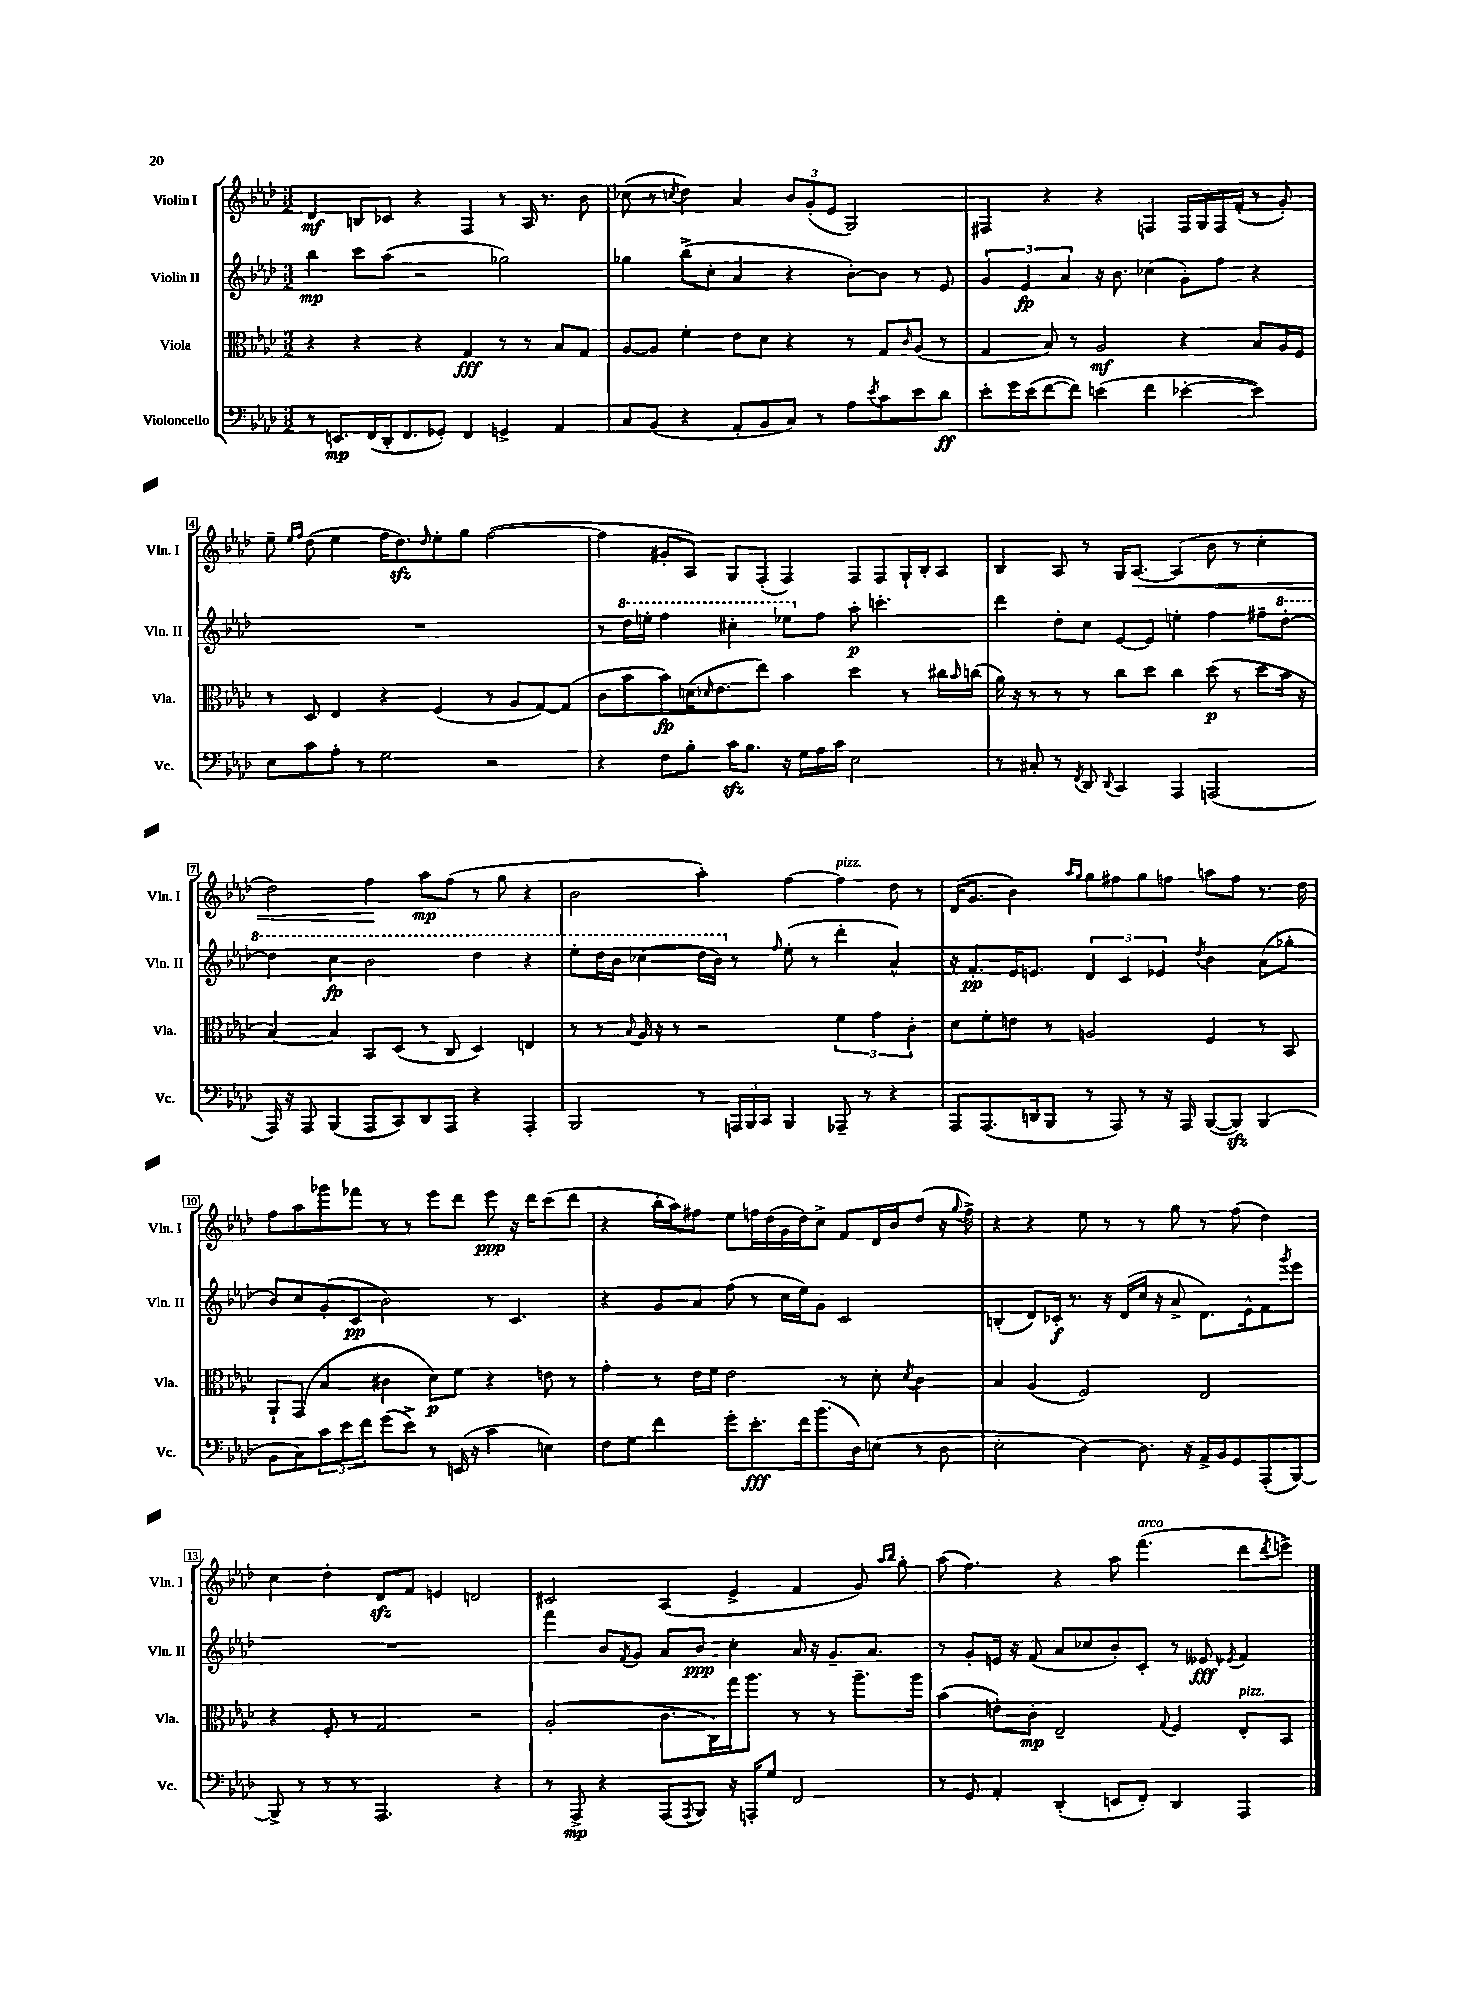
<<
\new StaffGroup <<
\new Staff = "s0" \with { instrumentName = "Violin I" shortInstrumentName = "Vln. I" } {
    \clef treble \key aes \major \numericTimeSignature \time 3/2
    des'4\mf b8 ces'8 r4 f4 r8 aes16 r8. bes'8 |
    ces''8( r8 \acciaccatura { c''8 } des''4) aes'4 \tuplet 3/2 { bes'8 g'8-.( ees'8 } g2) |
    fis4 r4 r4 f4 f16 g16 f16 f'16-.( r8 g'8-.) |
    ees''8-- \grace { ees''16 f''16 } des''8( ees''4 f''16 des''8.\sfz) \grace { des''16 } ees''8-. g''8 f''2~( |
    f''4 gis'8-. aes8) g8 f8-.( f4) f8 f8 g16-! bes16-. aes8 |
    bes4 aes8 r8 g16 aes8.~\< aes4( bes'8 r8 c''4-. |
    des''2) f''4\! aes''8\mp f''8( r8 g''8 r4 |
    bes'2 aes''4-.) f''4~ f''4^\markup { \italic "pizz." } des''8 r8 |
    des'16( g'8. bes'4) \grace { aes''16 g''16 } g''8 fis''8 g''8 f''8 a''8 f''8 r8. des''16 |
    f''8 aes''8 ges'''8 fes'''8 r8 r8 ees'''8 des'''8 ees'''8\ppp r16 des'''16 c'''8( des'''8 |
    r4 bes''16-. aes''16) fis''8 ees''8 f''16 des''16( g'16 des''16) c''8-> f'8 des'16 bes'16 des''8( r16 \appoggiatura { g''8 } f''16->) |
    r4 r4 ees''8 r8 r8 g''8 r8 f''8( des''4) |
    c''4 des''4-. des'8\sfz f'8 e'4 d'2 |
    cis'2 aes4( ees'4-> f'4 g'8) \grace { aes''16 bes''16 } g''8-. |
    aes''8( f''4.) r4 aes''8 f'''4.^\markup { \italic "arco" }( des'''8 \acciaccatura { des'''8 } e'''8->) \bar "|." |
}
\new Staff = "s1" \with { instrumentName = "Violin II" shortInstrumentName = "Vln. II" } {
    \clef treble \key aes \major \numericTimeSignature \time 3/2
    bes''4\mp c'''8 aes''8( r2 ges''2) |
    ges''4 bes''8->( c''8-. aes'4 r4 bes'8~-.) bes'8 r8 ees'8 |
    \tuplet 3/2 { g'4 ees'4\fp aes'4 } r16 bes'8. ces''4( g'8-.) f''8 r4 |
    R1. |
    r8 \ottava #1 des'''16 e'''16-. f'''4 cis'''4-. ees'''8 \ottava #0 f''8 aes''8-.\p c'''4.-. |
    des'''4 des''8-. c''8 ees'8~ ees'8 e''4-. f''4 fis''8-- \ottava #1 des'''8~-. |
    des'''4 c'''4\fp bes''2 des'''4 r4 |
    ees'''8-. des'''16 bes''16 ces'''4( des'''16 bes''16) \ottava #0 r8 \grace { f''16 } ees''8-.( r8 des'''4-. aes'4-^) |
    r16 f'8.-.\pp ees'16 e'8. \tuplet 3/2 { des'4 c'4 ees'4 } \acciaccatura { des''8 } bes'4 aes'8( ges''8-. |
    bes'8) c''8 g'8-.( c'8\pp bes'2) r8 c'4. |
    r4 g'8 aes'8 f''8( r8 c''16 ees''16) g'8 c'2 |
    b4-.( des'8) ces'16-.\f r8. r16 des'16( c''16 r16 aes'8-> des'8.) ees'16-^ f'8 \acciaccatura { g'''8 } ees'''8 |
    R1. |
    f'''4 bes'8 \acciaccatura { f'8 } g'8 aes'8 bes'8\ppp c''4-. aes'16 r16 g'8.-- aes'8. |
    r8 g'8-. e'16 r16 f'8( aes'8 ces''8 bes'8-.) c'8-. r8 eeses'8\fff \acciaccatura { ees'8 } f'4 \bar "|." |
}
\new Staff = "s2" \with { instrumentName = "Viola" shortInstrumentName = "Vla." } {
    \clef alto \key aes \major \numericTimeSignature \time 3/2
    r4 r4 r4 g4\fff r8 r8 bes8 g8 |
    aes8~ aes8 f'4-. ees'8 des'8 r4 r8 g8 \grace { c'16 } aes8( r8 |
    g4 bes8) r8 aes2\mf r4 bes8 aes16 f16 |
    r8 des8 ees4 r4 f4( r8 aes8 g8~) g8( |
    c'8 bes'8 bes'8\fp) d'16( \grace { des'16 } ees'8. ees''8) bes'4 des''4 r8 cis''16 \grace { bes'16 } c''16( |
    aes'16) r16 r8 r8 r8 c''8 des''8 c''4 des''8\p( r8 des''8 bes'16 r16 |
    bes4~) bes4 bes,8 des8( r8 c8 des4) e4 |
    r8 r8 \appoggiatura { bes8 } aes16 r16 r8 r2 \tuplet 3/2 { f'4 g'4 c'4-. } |
    des'8 f'8-. e'8 r8 a2 f4 r8 bes,8 |
    aes,8-! g,8( bes4 cis'4 des'8\p) f'8 r4 e'8 r8 |
    g'4-. r8 ees'16 f'16 ees'2 r8 des'8-. \acciaccatura { des'8 } c'4 |
    bes4 aes4( f2) ees2 |
    r4 f8-. r8 g2 r2 |
    aes2-.( c'8. c16) g''16 aes''8. r8 r8 aes''8.-- aes''16 |
    bes'4( e'8-.) c'8-.\mp ees2-- \appoggiatura { g8 } f4 ees8-.^\markup { \italic "pizz." } bes,8 \bar "|." |
}
\new Staff = "s3" \with { instrumentName = "Violoncello" shortInstrumentName = "Vc." } {
    \clef bass \key aes \major \numericTimeSignature \time 3/2
    r8 e,8.\mp f,16( des,16-. f,8. ges,8-.) f,4 g,4-> aes,4 |
    c8 bes,8( r4 aes,8-. bes,8 c8) r8 aes8 \acciaccatura { ees'8 } c'8 ees'8 des'8\ff |
    ees'8-. g'16 ees'16( f'8~ f'8) e'4( f'4 ees'4~-. ees'4) |
    ees8 c'8 aes8-. r8 g2 r2 |
    r4 f8 bes8-. c'16\sfz bes8. r16 g16 aes16 c'16 ees2 |
    r8 cis8-. r8 \acciaccatura { f,8 } des,8 \appoggiatura { des,8 } c,4 aes,,4 a,,2( |
    aes,,16) r16 aes,,8 bes,,4( aes,,8 c,8) des,8 aes,,8 r4 aes,,4-. |
    bes,,2 r8 \tuplet 3/2 { a,,16 bes,,16 c,16 } bes,,4 aes,,8-- r8 r4 |
    aes,,8 aes,,8.( d,16 bes,,8 r8 aes,,8) r8 r16 aes,,16 bes,,8~( bes,,8\sfz) bes,,4( |
    bes,8 c8) \tuplet 3/2 { c'8 ees'8 f'8 } g'8( ees'8->) r8 e,16( r16 c'4 e4) |
    f8 g8 f'4 g'8-. ees'8.-.\fff f'16 bes'8.( des16) e8( r8 des8 |
    ees2-. des4~) des8. r16 aes,16-> bes,16 g,8 aes,,8-.( bes,,8~) |
    bes,,8-> r8 r8 r8 aes,,2. r4 |
    r8 aes,,8->\mp r4 aes,,8( \acciaccatura { aes,,8 } bes,,8) r16 a,,16-. g8 f,2 |
    r8 g,8 aes,4-. des,4-.( e,8 f,8-.) des,4 aes,,4 \bar "|." |
}
>>
>>
\layout { \context { \Score \override BarNumber.stencil = #(make-stencil-boxer 0.1 0.3 ly:text-interface::print) } }
